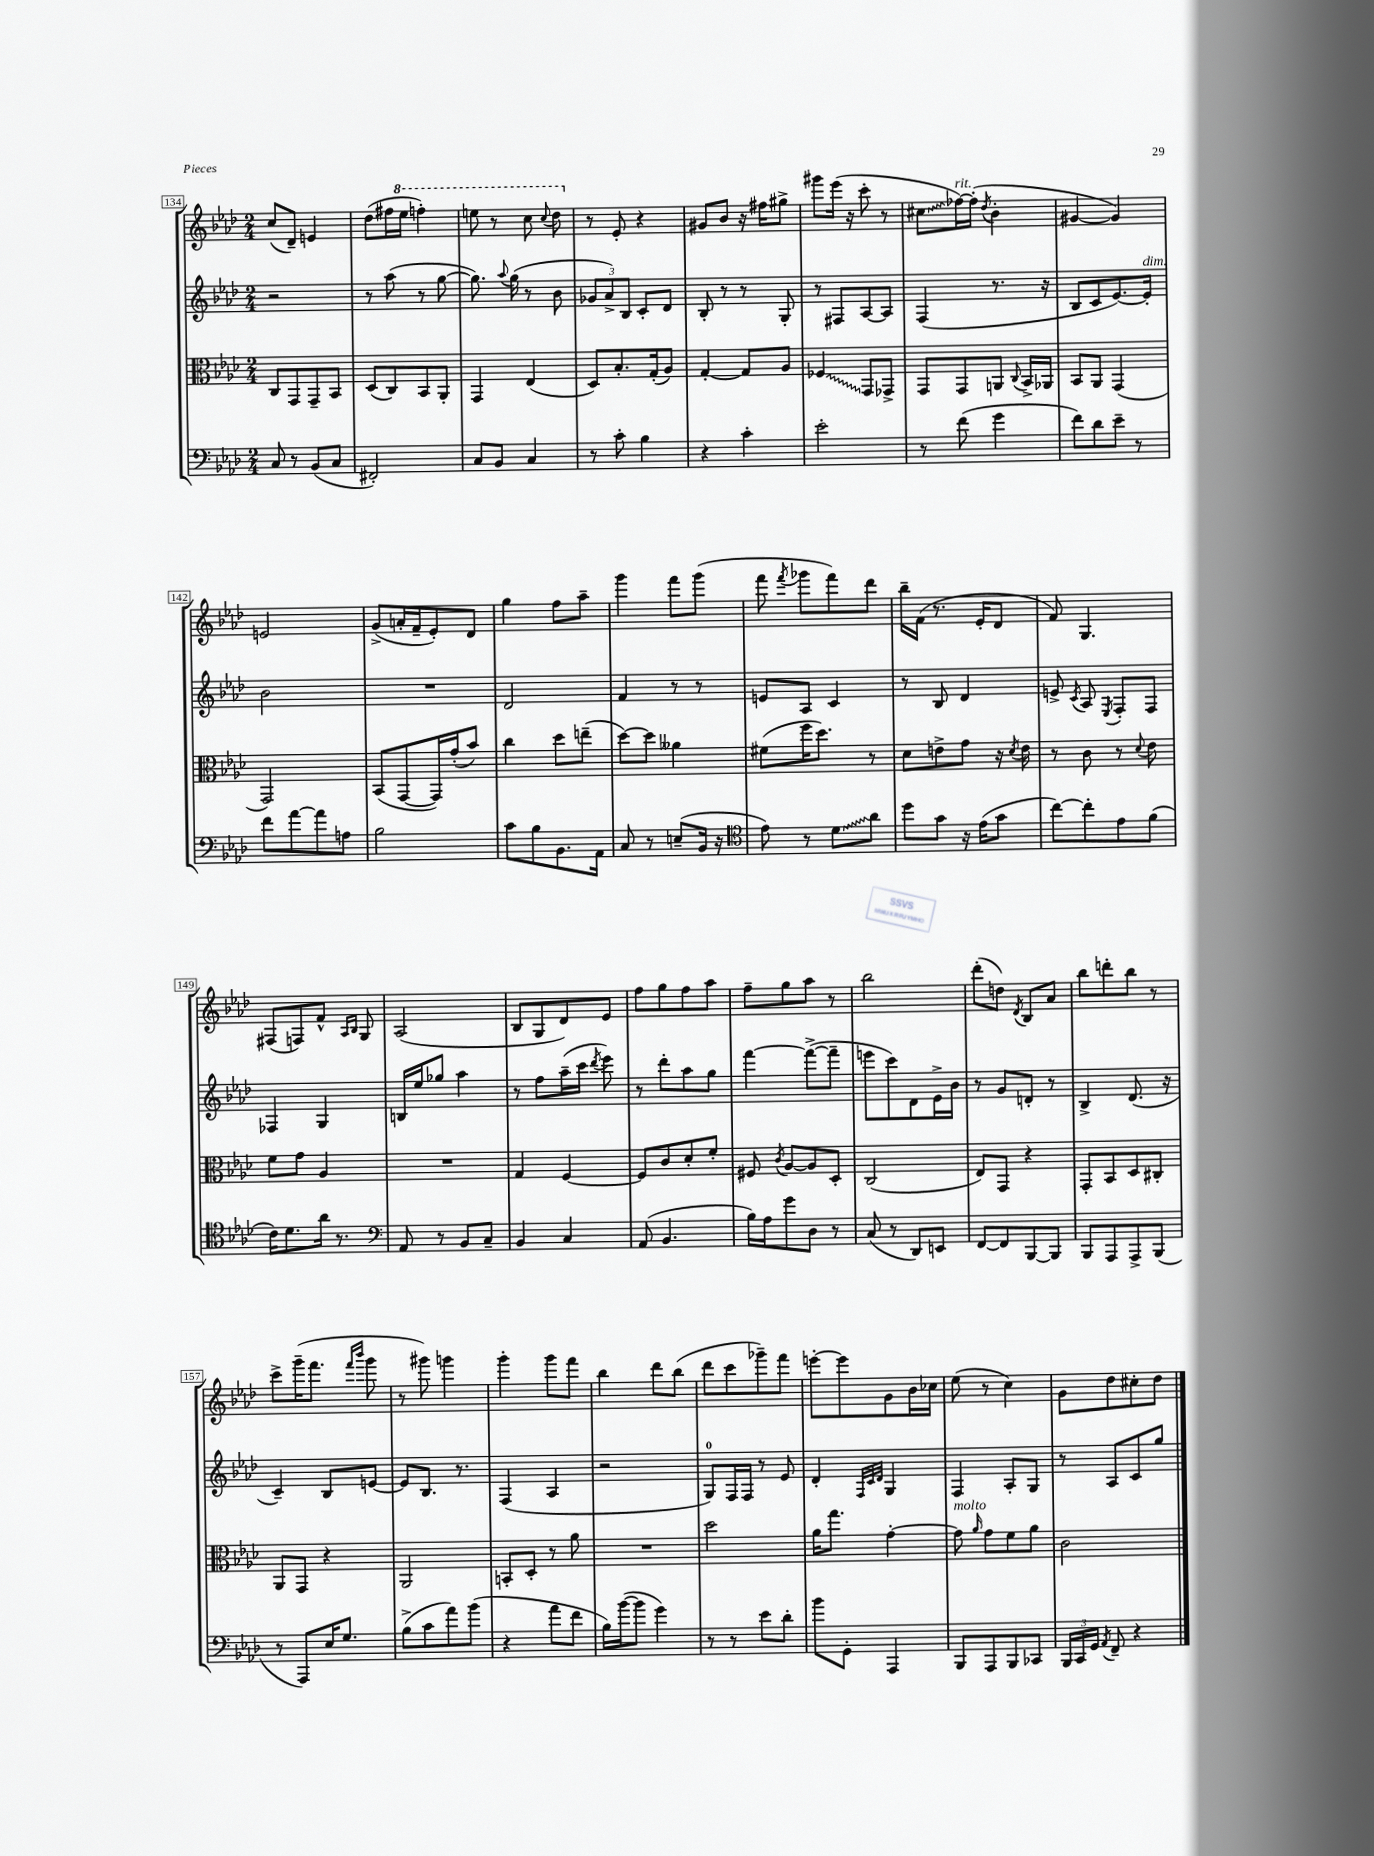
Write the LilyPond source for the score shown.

<<
\new StaffGroup <<
\new Staff = "s0" {
    \clef treble \key aes \major \numericTimeSignature \time 2/4
    \autoBeamOff c''8[( des'8]--) e'4 |
    des''8[( fis''16 \ottava #1 ees'''16] f'''!4-.) |
    e'''8 r8 c'''8 \appoggiatura { c'''8 } des'''8 \ottava #0 |
    r8 ees'8-. r4 |
    gis'8[ bes'8] r16 fis''16[ gis''8]-> |
    gis'''8[ ees'''16]( r16 c'''8-. r8 |
    \once \override Glissando.style = #'zigzag cis''8[\glissando fes''16~^\markup { \italic "rit." }) fes''16]-.( \acciaccatura { des''8 } bes'4-. |
    gis'4~ gis'4) |
    e'2 |
    g'8[->( a'16-. f'16-- ees'8-.) des'8] |
    g''4 f''8[ aes''8]-- |
    g'''4 f'''8[ g'''8]( |
    f'''8 \acciaccatura { f'''8 } ges'''8[ f'''8) des'''8] |
    bes''16[-- f'16]( r8. ees'16[-. des'8] |
    f'8) g4. |
    fis8[( f8) f'8]-^ \grace { aes16[ bes16] } g8 |
    aes2( |
    bes8[ g8 des'8) ees'8] |
    f''8[ g''8 f''8 aes''8] |
    f''8[-- g''8 aes''8] r8 |
    bes''2 |
    des'''8[-.( d''8]) \acciaccatura { des'8 } bes8[ aes'8] |
    bes''8[ d'''8-. bes''8] r8 |
    c'''8[-> g'''16--( f'''8.] \grace { f'''16[ bes'''16] } g'''8 |
    r8 gis'''8) g'''4 |
    g'''4-. g'''8[ f'''8] |
    bes''4 des'''8[ bes''8]( |
    des'''8[ c'''8 ges'''8--) f'''8] |
    e'''8[~-. e'''8 g'8 bes'16 ces''16] |
    ees''8( r8 c''4) |
    g'8[ des''8 cis''8-. des''8] \bar "|." |
}
\new Staff = "s1" {
    \clef treble \key aes \major \numericTimeSignature \time 2/4
    \autoBeamOff r2 |
    r8 aes''8( r8 g''8~ |
    g''8.) \appoggiatura { aes''8 } g''16( r8 bes'8 |
    \tuplet 3/2 { ges'8[ aes'8->) bes8] } c'8[-. des'8] |
    bes8-. r8 r8 g8-. |
    r8 fis8[ aes8~ aes8] |
    f4( r8. r16 |
    bes8[ c'8 ees'8.~) ees'16]-.^\markup { \italic "dim." } |
    bes'2 |
    R2 |
    des'2 |
    f'4 r8 r8 |
    e'8[ aes8] c'4 |
    r8 bes8 des'4 |
    e'8-> \acciaccatura { c'8 } aes8 \acciaccatura { ees8 } f8[-. f8] |
    fes4 g4 |
    b16[ ees''16 ges''8] aes''4 |
    r8 f''8[ aes''16--( c'''16] \acciaccatura { des'''8 } ees'''8) |
    r8 des'''8[-. aes''8 g''8] |
    f'''4~ f'''8[~->( f'''8]-- |
    e'''8[ c'''8) des'8 ees'16-> bes'16] |
    r8 g'8[ d'8]-. r8 |
    bes4-> des'8.( r16 |
    c'4--) bes8[ e'8]~ |
    e'8[ bes8.] r8. |
    f4( aes4 |
    r2 |
    g8[-0) f16 f16] r8 ees'8 |
    des'4-. \grace { f32[ c'32 des'32] } g4 |
    f4 aes8[-. g8] |
    r8 aes8[ c'8 g''8] \bar "|." |
}
\new Staff = "s2" {
    \clef alto \key aes \major \numericTimeSignature \time 2/4
    \autoBeamOff c8[ g,8 g,8-- bes,8] |
    des8[( c8) bes,8 aes,8]-. |
    g,4 ees4( |
    des8[) bes8.-. g16-.( aes8]) |
    g4~-. g8[ aes8] |
    \once \override Glissando.style = #'zigzag fes4\glissando g,8[ ges,8]-> |
    g,8[ g,8 a,8] \appoggiatura { c8 } bes,16[-> aes,16] |
    bes,8[ aes,8] g,4( |
    g,2) |
    bes,8[( g,8~ g,16) g'16-.( bes'8]) |
    c''4 des''8[ e''8]--( |
    des''8[~) des''8] aeses'4 |
    fis'8[( f''16 des''8.]) r8 |
    des'8[ e'8-> g'8] r16 \acciaccatura { des'8 } e'16 |
    r8 c'8 r8 \appoggiatura { des'8 } ees'8 |
    f'8[ g'8] aes4 |
    R2 |
    g4 f4~ |
    f8[ c'8 des'8-. f'8]-. |
    fis8 \acciaccatura { c'8 } aes8[~ aes8 des8]-. |
    c2( |
    ees8[) g,8] r4 |
    g,8[-. bes,8 des8 cis8]-. |
    aes,8[ g,8] r4 |
    aes,2 |
    b,8[-. des8]-. r8 aes'8 |
    R2 |
    des''2 |
    aes'16[ g''8.] g'4~-. |
    g'8^\markup { \italic "molto" } \grace { aes'16 } g'8[ f'8 aes'8] |
    c'2 \bar "|." |
}
\new Staff = "s3" {
    \clef bass \key aes \major \numericTimeSignature \time 2/4
    \autoBeamOff c8 r8 bes,8[( c8] |
    fis,2-.) |
    c8[ bes,8] c4 |
    r8 c'8-. bes4 |
    r4 c'4-. |
    ees'2-. |
    r8 f'8( g'4 |
    f'8[) des'8 ees'8]-- r8 |
    f'8[ aes'8~ aes'8 a8] |
    bes2 |
    c'8[ bes8 bes,8. aes,16] |
    c8 r8 e8[--( bes,16] r16 |
    \clef tenor ees'8) r8 \once \override Glissando.style = #'zigzag des'8[\glissando aes'8] |
    des''8[ g'8] r16 ees'16[( g'8] |
    c''8[~) c''8-. ees'8 f'8]( |
    c'16[) des'8. aes'16] r8. |
    \clef bass aes,8 r8 bes,8[ c8]-- |
    bes,4 c4 |
    aes,8( bes,4. |
    bes16[) aes16 g'8 des8] r8 |
    c8( r8 des,8[) e,8] |
    f,8[~ f,8 bes,,8~ bes,,8] |
    bes,,8[ aes,,8 aes,,8-> bes,,8]( |
    r8 aes,,8[) ees16 g8.] |
    bes8[->( c'8 aes'8) bes'8]( |
    r4 aes'8[ f'8] |
    bes16[) bes'16~( bes'8] g'4) |
    r8 r8 ees'8[ des'8]-. |
    bes'8[ g,8]-. aes,,4 |
    bes,,8[ aes,,8 bes,,8 ces,8] |
    \tuplet 3/2 { bes,,16[ c,16 g,16] } \acciaccatura { aes,8 } f,8-- r4 \bar "|." |
}
>>
>>
\layout { \context { \Score currentBarNumber = #134 \override BarNumber.stencil = #(make-stencil-boxer 0.1 0.3 ly:text-interface::print) } }
